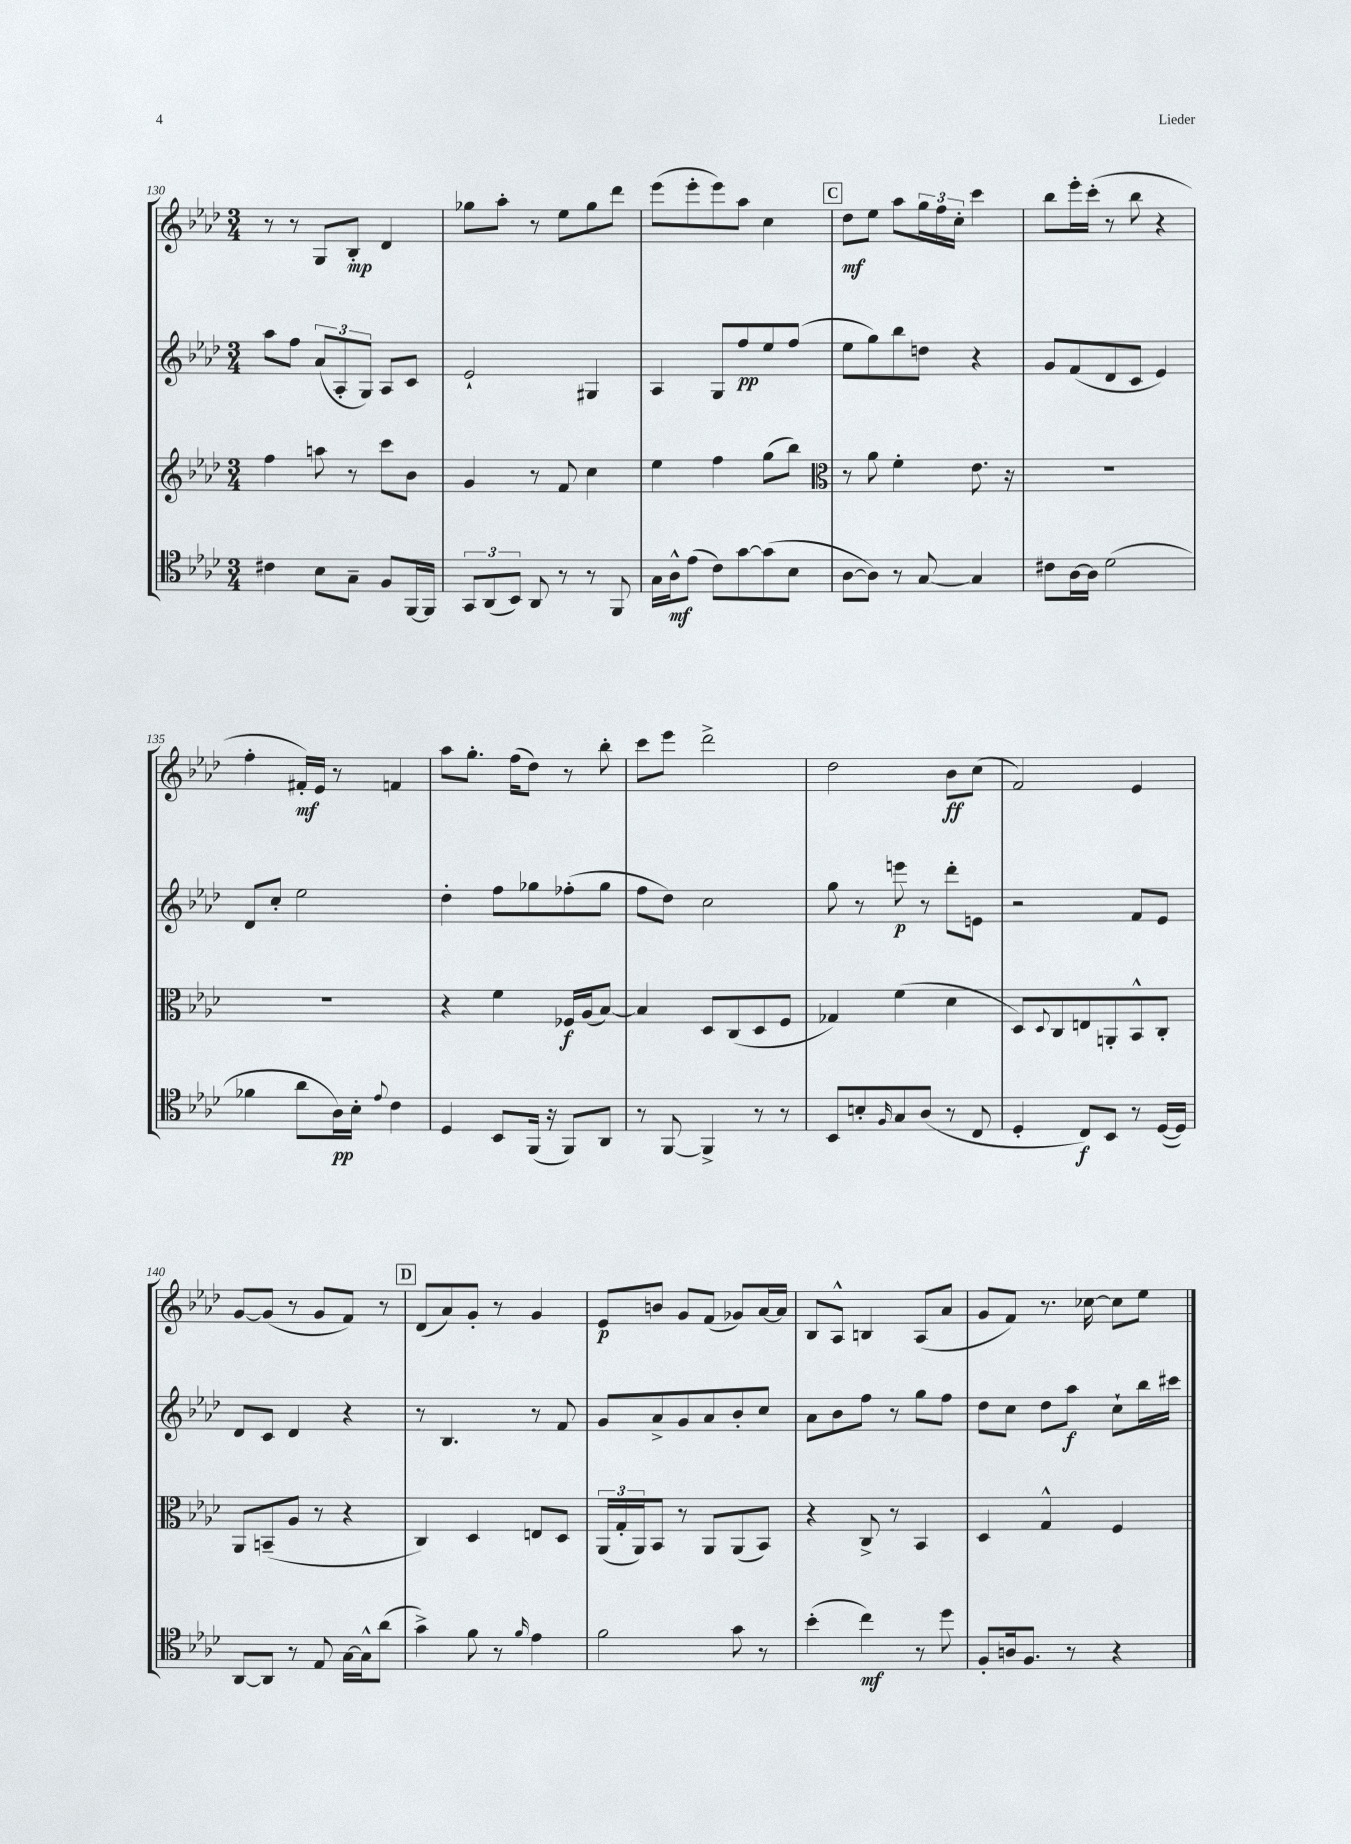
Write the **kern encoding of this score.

**kern	**kern	**kern	**kern
*staff4	*staff3	*staff2	*staff1
*clefC4	*clefG2	*clefG2	*clefG2
*k[b-e-a-d-]	*k[b-e-a-d-]	*k[b-e-a-d-]	*k[b-e-a-d-]
*M3/4	*M3/4	*M3/4	*M3/4
4c#\	4ff\	8aa-\L	8r
.	.	8ff\J	8r
8B-\L	8aa\	(12a-/L	8G/L
.	.	12A-'/	.
8G~\J	8r	.	8B-'/J
.	.	12G/J)	.
8F/L	8ccc\L	8A-/L	4d-/
[16FF/L	8b-\J	8c/J	.
16FF/]JJ	.	.	.
=	=	=	=
12GG/L	4g/	2e-`/	8gg-\L
(12AA-/	.	.	.
.	.	.	8aa-'\J
12BB-/J)	.	.	.
8AA-/	8r	.	8r
8r	8f/	.	8ee-\L
8r	4cc\	4G#/	8gg-\
8FF/	.	.	8ddd-\J
=	=	=	=
16G\LL	4ee-\	4A-/	(8eee-\L
16A-^^\J	.	.	.
(8e-\J	.	.	8eee-'\
8c\L)	4ff\	8G/L	8eee-\)
[8g\	.	8ff/	8aa-\J
(8g\]	(8gg\L	8ee-/	4cc\
8B-\J	8bb-\J)	(8ff/J	.
=	=	=	=
*	*clefC3	*	*
[8A-\L	8r	8ee-\L	8dd-\L
8A-\]J)	8a-\	8gg\)	8ee-\J
8r	4f'\	8bb-\	8aa-\L
[8G/	.	8dd\J	24gg\L
.	.	.	24ff\
.	.	.	24cc'\JJ
4G/]	8.e-\	4r	4ccc\
.	16r	.	.
=	=	=	=
8c#\L	2.r	8g/L	8bb-\L
[16A-\L	.	(8f/	16eee-'\L
16A-\]JJ	.	.	(16ccc'\JJ
(2d-\	.	8d-/	8r
.	.	8c/J	8bb-\
.	.	4e-/)	4r
=	=	=	=
4f-\	2.r	8d-/L	4ff'\
.	.	8cc'/J	.
8a-\L	.	2ee-\	16f#'/LL)
.	.	.	16e-/JJ
16A-\L)	.	.	8r
16B-'\JJ	.	.	.
8qqe-/	.	.	.
4c\	.	.	4f/
=	=	=	=
4D-/	4r	4dd-'\	8aa-\L
.	.	.	8.gg'\J
8BB-/L	4f\	8ff\L	.
.	.	.	(16ff\LK
(16FF/Jk	.	8gg-\	8dd-\J)
16r	.	.	.
8FF/L)	16F-/LL	(8ff-'\	8r
.	(16A-/J	.	.
8AA-/J	[8B-/J)	8gg-\J	8bb-'\
=	=	=	=
8r	4B-/]	8ff\L	8ccc\L
[8FF/	.	8dd-\J)	8eee-\J
4FF^/]	8D-/L	2cc\	2ddd-^\
.	(8C/	.	.
8r	8D-/	.	.
8r	8F/J	.	.
=	=	=	=
8BB-/L	4G-/)	8gg\	2dd-\
8B'/	.	8r	.
16qqF/	.	.	.
8G/	(4f\	8eee\	.
(8A-/J	.	8r	.
8r	4d-\	8ddd-'\L	8b-\L
8C/	.	8e\J	(8cc\J
=	=	=	=
4D-'/	8D-/L)	2r	2f/)
.	8qqD-/	.	.
.	8C/	.	.
8C/L)	8E/	.	.
8BB-/J	8AA'/	.	.
8r	8BB-^^/	8f/L	4e-/
([16D-/LL	8C'/J	8e-/J	.
16D-/]JJ)	.	.	.
=	=	=	=
[8AA-/L	8AA-/L	8d-/L	[8g/L
8AA-/]J	(8BB~/	8c/J	(8g/]J
8r	8A-/J	4d-/	8r
8E-/	8r	.	8g/L
[16G\LL	4r	4r	8f/J)
16G^^\]J	.	.	.
(8a-\J	.	.	8r
=	=	=	=
4g^\)	4C/)	8r	(8d-/L
.	.	4.B-/	8a-/)
8f\	4D-/	.	8g'/J
8r	.	.	8r
16qqf/	.	.	.
4e-\	8E/L	8r	4g/
.	8D-/J	8f/	.
=	=	=	=
2f\	(24AA-/LL	8g/L	8e-/L
.	24G'/	.	.
.	24AA-/J)	.	.
.	8BB-/J	8a-^/	8b/J
.	8r	8g/	8g/L
.	8AA-/L	8a-/	(8f/J
8g\	(8AA-/	8b-'/	8g-/L)
8r	8BB-/J)	8cc/J	[16a-/L
.	.	.	16a-/]JJ
=	=	=	=
(4b-'\	4r	8a-\L	8B-/L
.	.	8b-\	8A-^^/J
4cc\)	8C^/	8ff\J	4B/
.	8r	8r	.
8r	4BB-/	8gg\L	(8A-/L
8dd-\	.	8ff\J	8a-/J
=	=	=	=
8F'/L	4D-/	8dd-\L	8g/L
16A/k	.	8cc\J	8f/J)
8.F/J	.	.	.
.	4G^^/	8dd-\L	8.r
8r	.	8aa-\J	.
.	.	.	[16cc-\
4r	4F/	8cc`\L	8cc-\]L
.	.	16bb-\L	8ee-\J
.	.	16ccc#\JJ	.
==	==	==	==
*-	*-	*-	*-
